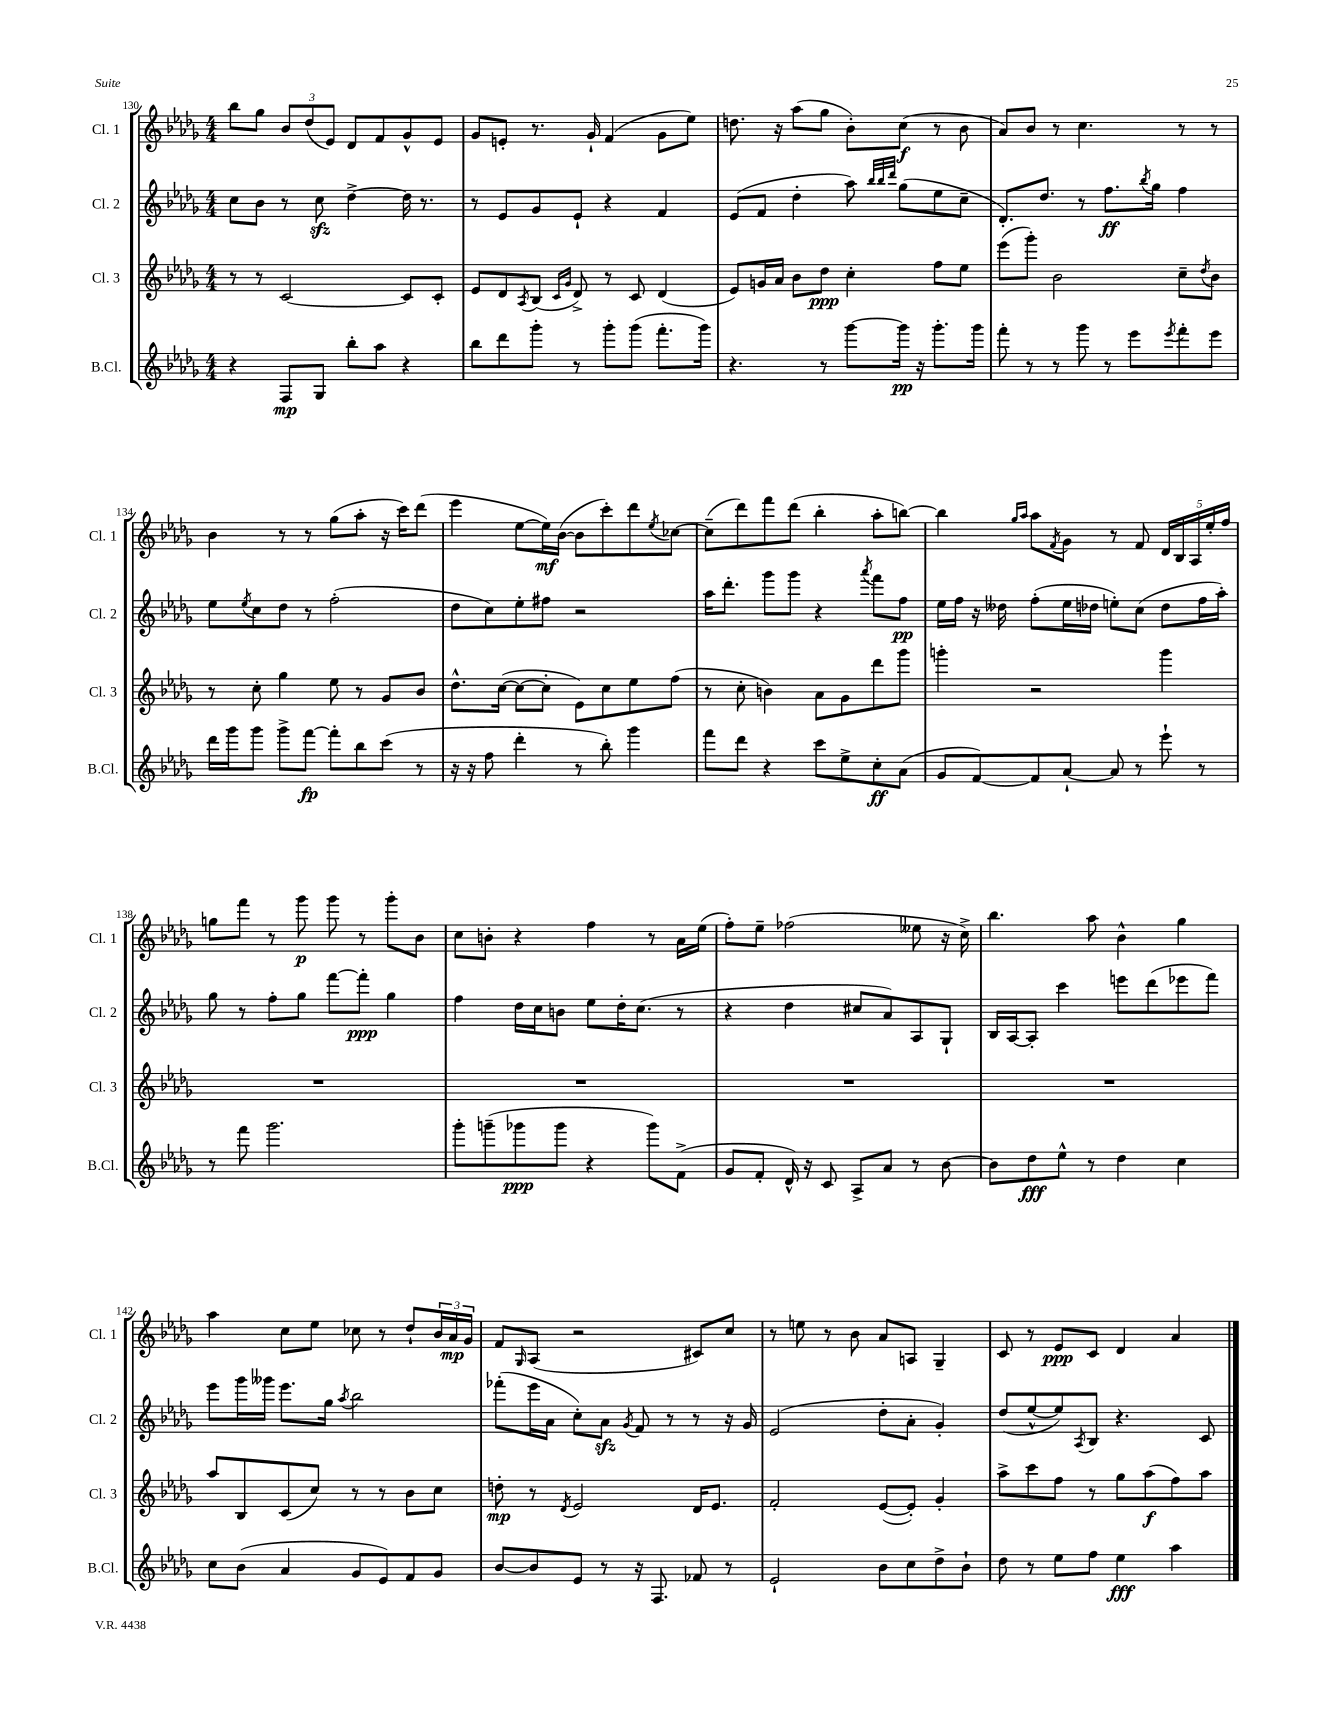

**kern	**kern	**kern	**kern
*staff4	*staff3	*staff2	*staff1
*clefG2	*clefG2	*clefG2	*clefG2
*k[b-e-a-d-g-]	*k[b-e-a-d-g-]	*k[b-e-a-d-g-]	*k[b-e-a-d-g-]
*M4/4	*M4/4	*M4/4	*M4/4
4r	8r	8cc\L	8bb-\L
.	8r	8b-\J	8gg-\J
8F/L	[2c/	8r	12b-/L
.	.	.	(12dd-/
8G-/J	.	8cc\	.
.	.	.	12e-/J)
8bb-'\L	.	[4dd-^\	8d-/L
8aa-\J	.	.	8f/
4r	8c/]L	16dd-\]	8g-^^/
.	.	8.r	.
.	8c'/J	.	8e-/J
=	=	=	=
8bb-\L	8e-/L	8r	8g-/L
8ddd-\	8d-/	8e-/L	8e'/J
.	8qA-/	.	.
8ggg-'\J	(8B-/J	8g-/	8.r
.	16qqc/LL	.	.
.	16qqg-/JJ	.	.
8r	8d-^/)	8e-`/J	.
.	.	.	16g-`/
8ggg-'\L	8r	4r	(4f/
(8ggg-\J	8c/	.	.
8.fff'\L	(4d-/	4f/	8g-\L
.	.	.	8ee-\J)
16ggg-\Jk)	.	.	.
=	=	=	=
4.r	8e-/L)	(8e-/L	8.dd\
.	16g/L	8f/J	.
.	16a-/JJ	.	16r
.	8b-\L	4dd-'\	(8aa-\L
8r	8dd-\J	.	8gg-\J
[8ggg-\L	4cc'\	8aa-\)	8b-'\L)
.	.	32qqbb-/LLL	.
.	.	32qqbb-/	.
.	.	32qqddd-/JJJ	.
16ggg-\]Jk	.	(8gg-\L	(8cc\J
16r	.	.	.
8.ggg-'\L	8ff\L	8ee-\	8r
.	8ee-\J	8cc~\J	8b-\
16ggg-\Jk	.	.	.
=	=	=	=
8fff'\	(8eee-\L	8.d-'/L)	8a-/L)
8r	8ggg-'\J)	.	8b-/J
.	.	8.dd-/J	.
8r	2b-\	.	8r
8ggg-\	.	8r	4.cc\
8r	.	8.ff\L	.
8eee-\L	.	.	.
.	.	8qbb-/	.
.	.	16gg-\Jk	.
8qeee-/	.	.	.
8fff'\	8cc~\L	4ff\	8r
.	8qdd-/	.	.
8eee-\J	8b-\J	.	8r
=	=	=	=
16ddd-\LL	8r	8ee-\L	4b-\
16ggg-\J	.	.	.
.	.	8qee-/	.
8ggg-\J	8cc'\	8cc\	.
8ggg-^\L	4gg-\	8dd-\J	8r
[8fff\J	.	8r	8r
8fff'\]L	8ee-\	(2ff'\	(8gg-\L
8bb-\	8r	.	8aa-'\J
(8ccc\J	8g-/L	.	16r
.	.	.	16ccc\LK)
8r	8b-/J	.	(8ddd-\J
=	=	=	=
16r	8.dd-^^\L	8dd-\L	4eee-\
16r	.	.	.
8ff\	.	8cc\)	.
.	([16cc\Jk	.	.
4ddd-'\	8cc\_L	8ee-'\	[8ee-\L
.	8cc'\]J	8ff#\J	16ee-\]L)
.	.	.	([16b-\JJ
8r	8e-\L)	2r	8b-\]L
8bb-'\)	8cc\	.	8ccc'\)
4ggg-\	8ee-\	.	8ddd-\
.	.	.	8qee-/
.	(8ff\J	.	[8cc-\J
=	=	=	=
8fff\L	8r	16aa-\LK	(8cc-~\]L
.	.	8.ddd-'\J	.
8ddd-\J	8cc'\	.	8ddd-\)
4r	4b\)	8ggg-\L	8fff\
.	.	8ggg-\J	(8ddd-\J
8ccc\L	8a-\L	4r	4bb-'\
8ee-^\	8g-\	.	.
.	.	8qaaa-/	.
8cc'\	8ddd-\	8fff\L	8aa-'\L
(8a-\J	8ggg-\J	8ff\J	[8bb\J)
=	=	=	=
8g-/L	4ggg'\	16ee-\LL	4bb\]
.	.	16ff\JJ	.
[8f/)	.	16r	.
.	.	16dd--\	.
.	.	.	16qqgg-/LL
.	.	.	16qqaa-/JJ
8f/]	2r	(8ff'\L	8aa-\L
.	.	.	8qf/
[8a-`/J	.	16ee-\L	8g-\J
.	.	16dd-\JJ	.
8a-/]	.	8ee'\L)	8r
8r	.	(8cc\J	8f/
8eee-`\	4ggg\	8dd-\L	20d-/LL
.	.	.	20B-/
.	.	.	20A-/
8r	.	16ff\L	.
.	.	.	20ee-'/
.	.	16aa-'\JJ)	.
.	.	.	20ff/JJ
=	=	=	=
8r	1r	8gg-\	8gg\L
8fff\	.	8r	8fff\J
2.ggg-\	.	8ff'\L	8r
.	.	8gg-\J	8ggg-\
.	.	[8fff\L	8ggg-\
.	.	8fff'\]J	8r
.	.	4gg-\	8ggg-'\L
.	.	.	8b-\J
=	=	=	=
8ggg-'\L	1r	4ff\	8cc\L
(8ggg~\	.	.	8b'\J
8ggg-\	.	16dd-\LL	4r
.	.	16cc\J	.
8ggg-\J	.	8b\J	.
4r	.	8ee-\L	4ff\
.	.	16dd-'\K	.
.	.	(8.cc\J	.
8ggg-\L)	.	.	8r
(8f^\J	.	8r	16a-\LL
.	.	.	(16ee-\JJ
=	=	=	=
8g-/L	1r	4r	8ff'\L)
8f'/J	.	.	8ee-~\J
16d-^^/)	.	4dd-\	(2ff-\
16r	.	.	.
8c/	.	.	.
8A-^/L	.	8cc#/L	.
8a-/J	.	8a-/)	.
8r	.	8A-/	8ee--\
[8b-\	.	8G-`/J	16r
.	.	.	16cc^\)
=	=	=	=
8b-\]L	1r	16B-/LL	4.bb-\
.	.	[16A-/J	.
8dd-\	.	8A-'/]J	.
8ee-^^\J	.	4ccc\	.
8r	.	.	8aa-\
4dd-\	.	8eee\L	4b-^^\
.	.	(8ddd-\	.
4cc\	.	8eee-\	4gg-\
.	.	8fff\J)	.
=	=	=	=
8cc\L	8aa-/L	8eee-\L	4aa-\
(8b-\J	8B-/	16ggg-\L	.
.	.	16ggg--\JJ	.
4a-/	(8c/	8.eee-\L	8cc\L
.	8cc/J)	.	8ee-\J
.	.	16gg-\Jk	.
.	.	8qaa-/	.
8g-/L	8r	2bb-\	8cc-\
8e-/)	8r	.	8r
8f/	8b-\L	.	8dd-`/L
8g-/J	8cc\J	.	24b-/L
.	.	.	24a-/
.	.	.	24g-/JJ
=	=	=	=
[8b-/L	8dd'\	(8fff-'\L	8f/L
.	.	.	16qqG-/
8b-/]	8r	16eee-\L	(8A-/J
.	.	16a-\JJ	.
.	8qd-/	.	.
8e-/J	2e-/	8cc'\L)	2r
8r	.	8a-\J	.
.	.	8qg-/	.
16r	.	8f/	.
8.F/	.	.	.
.	.	8r	.
8f-/	16d-/LK	8r	8c#/L)
.	8.e-/J	.	.
8r	.	16r	8cc/J
.	.	16g-/	.
=	=	=	=
2e-`/	2f'/	(2e-/	8r
.	.	.	8ee\
.	.	.	8r
.	.	.	8b-\
8b-\L	([8e-/L	8dd-'\L	8a-/L
8cc\	8e-'/]J)	8a-'\J	8A/J
8dd-^\	4g-'/	4g-'/)	4G-~/
8b-`\J	.	.	.
=	=	=	=
8dd-\	8aa-^\L	(8dd-/L	8c/
8r	8ccc\	[8ee-^^/	8r
8ee-\L	8ff\J	8ee-/])	8e-/L
.	.	8qA-/	.
8ff\J	8r	8B-/J	8c/J
4ee-\	8gg-\L	4.r	4d-/
.	(8aa-\	.	.
4aa-\	8ff\)	.	4a-/
.	8aa-\J	8c/	.
==	==	==	==
*-	*-	*-	*-
